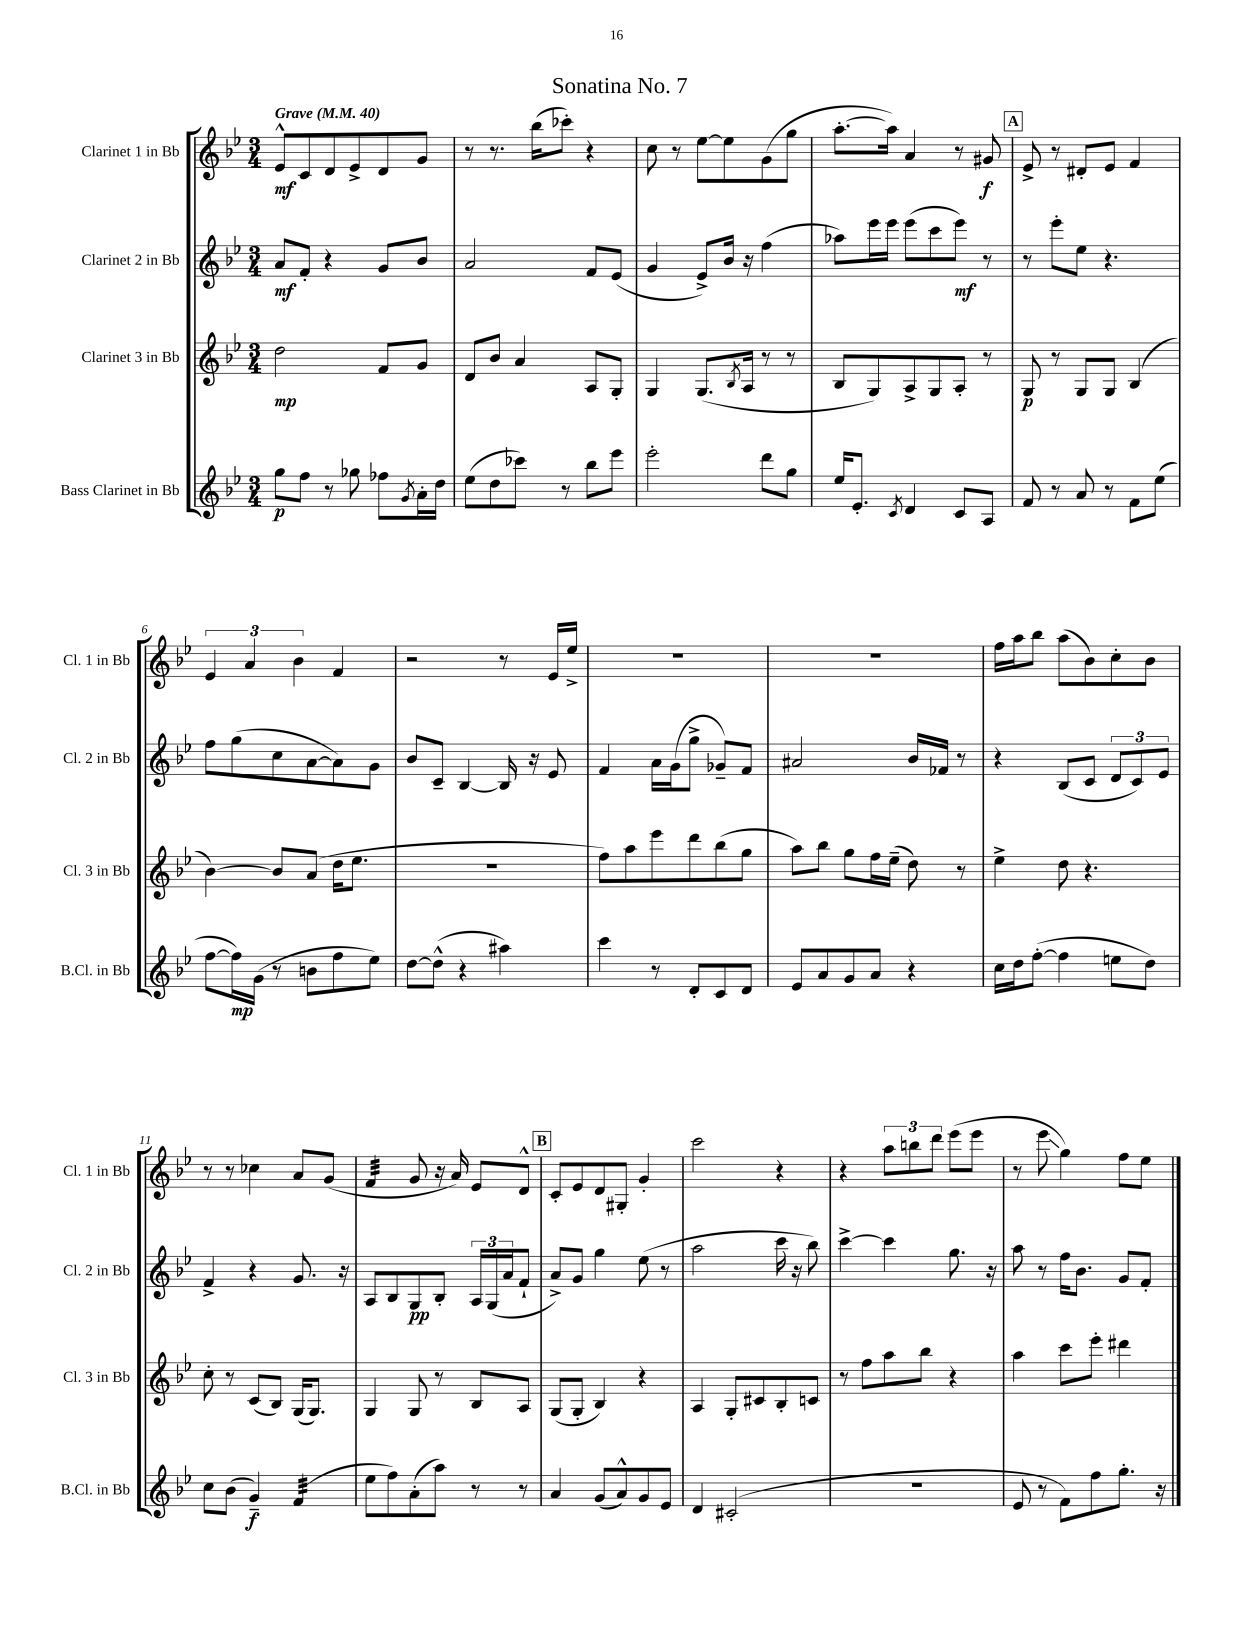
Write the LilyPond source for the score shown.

\header { title = "Sonatina No. 7" }
<<
\new StaffGroup <<
\new Staff = "s0" \with { instrumentName = "Clarinet 1 in Bb" shortInstrumentName = "Cl. 1 in Bb" } {
    \clef treble \key bes \major \numericTimeSignature \time 3/4 \tempo "Grave" 4 = 40
    ees'8-^\mf c'8 d'8 ees'8-> d'8 g'8 |
    r8 r8. bes''16( ces'''8-.) r4 |
    c''8 r8 ees''8~ ees''8 g'8( g''8 |
    a''8.~-. a''16) a'4 r8 gis'8\f |
    \mark \markup { \box "A" } ees'8-> r8 dis'8-. ees'8 f'4 |
    \tuplet 3/2 { ees'4 a'4 bes'4 } f'4 |
    r2 r8 ees'16 ees''16-> |
    R2. |
    R2. |
    f''16 a''16 bes''8 a''8( bes'8) c''8-. bes'8 |
    r8 r8 ces''4 a'8 g'8( |
    f'4:32 g'8 r16 a'16) ees'8 d'8-^ |
    \mark \markup { \box "B" } c'8-. ees'8 d'8 gis8-. g'4-. |
    c'''2 r4 |
    r4 \tuplet 3/2 { a''8 b''8 d'''8 } ees'''8( ees'''8 |
    r8 ees'''8\glissando g''4) f''8 ees''8 \bar "|." |
}
\new Staff = "s1" \with { instrumentName = "Clarinet 2 in Bb" shortInstrumentName = "Cl. 2 in Bb" } {
    \clef treble \key bes \major \numericTimeSignature \time 3/4
    a'8\mf f'8-. r4 g'8 bes'8 |
    a'2 f'8 ees'8( |
    g'4 ees'8->) bes'16 r16 f''4( |
    aes''8) ees'''16 ees'''16 ees'''8( c'''8 ees'''8\mf) r8 |
    \mark \markup { \box "A" } r8 ees'''8-. ees''8 r4. |
    f''8 g''8( c''8 a'8~ a'8) g'8 |
    bes'8 c'8-- bes4~ bes16 r16 ees'8 |
    f'4 a'16 g'16( g''8-> ges'8--) f'8 |
    ais'2 bes'16 fes'16 r8 |
    r4 bes8( c'8 \tuplet 3/2 { d'8 c'8) ees'8 } |
    f'4-> r4 g'8. r16 |
    a8 bes8 g8\pp bes8-. \tuplet 3/2 { a16 g16( a'16 } f'8-! |
    \mark \markup { \box "B" } a'8->) g'8 g''4 ees''8( r8 |
    a''2 c'''16 r16 bes''8) |
    c'''4~-> c'''4 g''8. r16 |
    a''8 r8 f''16 bes'8. g'8 f'8-. \bar "|." |
}
\new Staff = "s2" \with { instrumentName = "Clarinet 3 in Bb" shortInstrumentName = "Cl. 3 in Bb" } {
    \clef treble \key bes \major \numericTimeSignature \time 3/4
    d''2\mp f'8 g'8 |
    d'8 bes'8 a'4 a8 g8-. |
    g4 g8.( \acciaccatura { bes8 } a16 r8 r8 |
    bes8 g8) a8-> g8 a8-. r8 |
    \mark \markup { \box "A" } g8\p r8 g8 g8 bes4( |
    bes'4~) bes'8 a'8( d''16 ees''8. |
    R2. |
    f''8) a''8 ees'''8 d'''8 bes''8( g''8 |
    a''8) bes''8 g''8 f''16 ees''16--( d''8) r8 |
    ees''4-> d''8 r4. |
    c''8-. r8 c'8( bes8) g16( g8.) |
    g4 g8 r8 bes8 a8 |
    \mark \markup { \box "B" } g8( g8-. bes4) r4 |
    a4 g8-. cis'8 bes8-. c'8 |
    r8 f''8 a''8 bes''8 r4 |
    a''4 c'''8 ees'''8-. dis'''4 \bar "|." |
}
\new Staff = "s3" \with { instrumentName = "Bass Clarinet in Bb" shortInstrumentName = "B.Cl. in Bb" } {
    \clef treble \key bes \major \numericTimeSignature \time 3/4
    g''8\p f''8 r8 ges''8 fes''8 \acciaccatura { g'8 } a'16-. d''16 |
    ees''8( d''8 ces'''8) r8 bes''8 ees'''8 |
    ees'''2-. d'''8 g''8 |
    ees''16 ees'8.-. \acciaccatura { c'8 } d'4 c'8 a8 |
    \mark \markup { \box "A" } f'8 r8 a'8 r8 f'8 ees''8( |
    f''8~ f''16\mp) g'16( r8 b'8 f''8 ees''8) |
    d''8~ d''8-^( r4 ais''4) |
    c'''4 r8 d'8-. c'8 d'8 |
    ees'8 a'8 g'8 a'8 r4 |
    c''16 d''16 f''8~-.( f''4 e''8 d''8) |
    c''8 bes'8( g'4--\f) f'4:32( |
    ees''8 f''8) a'8-.( a''8) r8 r8 |
    \mark \markup { \box "B" } a'4 g'8( a'8-^) g'8 ees'8 |
    d'4 cis'2-.( |
    R2. |
    ees'8 r8 f'8) f''8 g''8.-. r16 \bar "|." |
}
>>
>>
